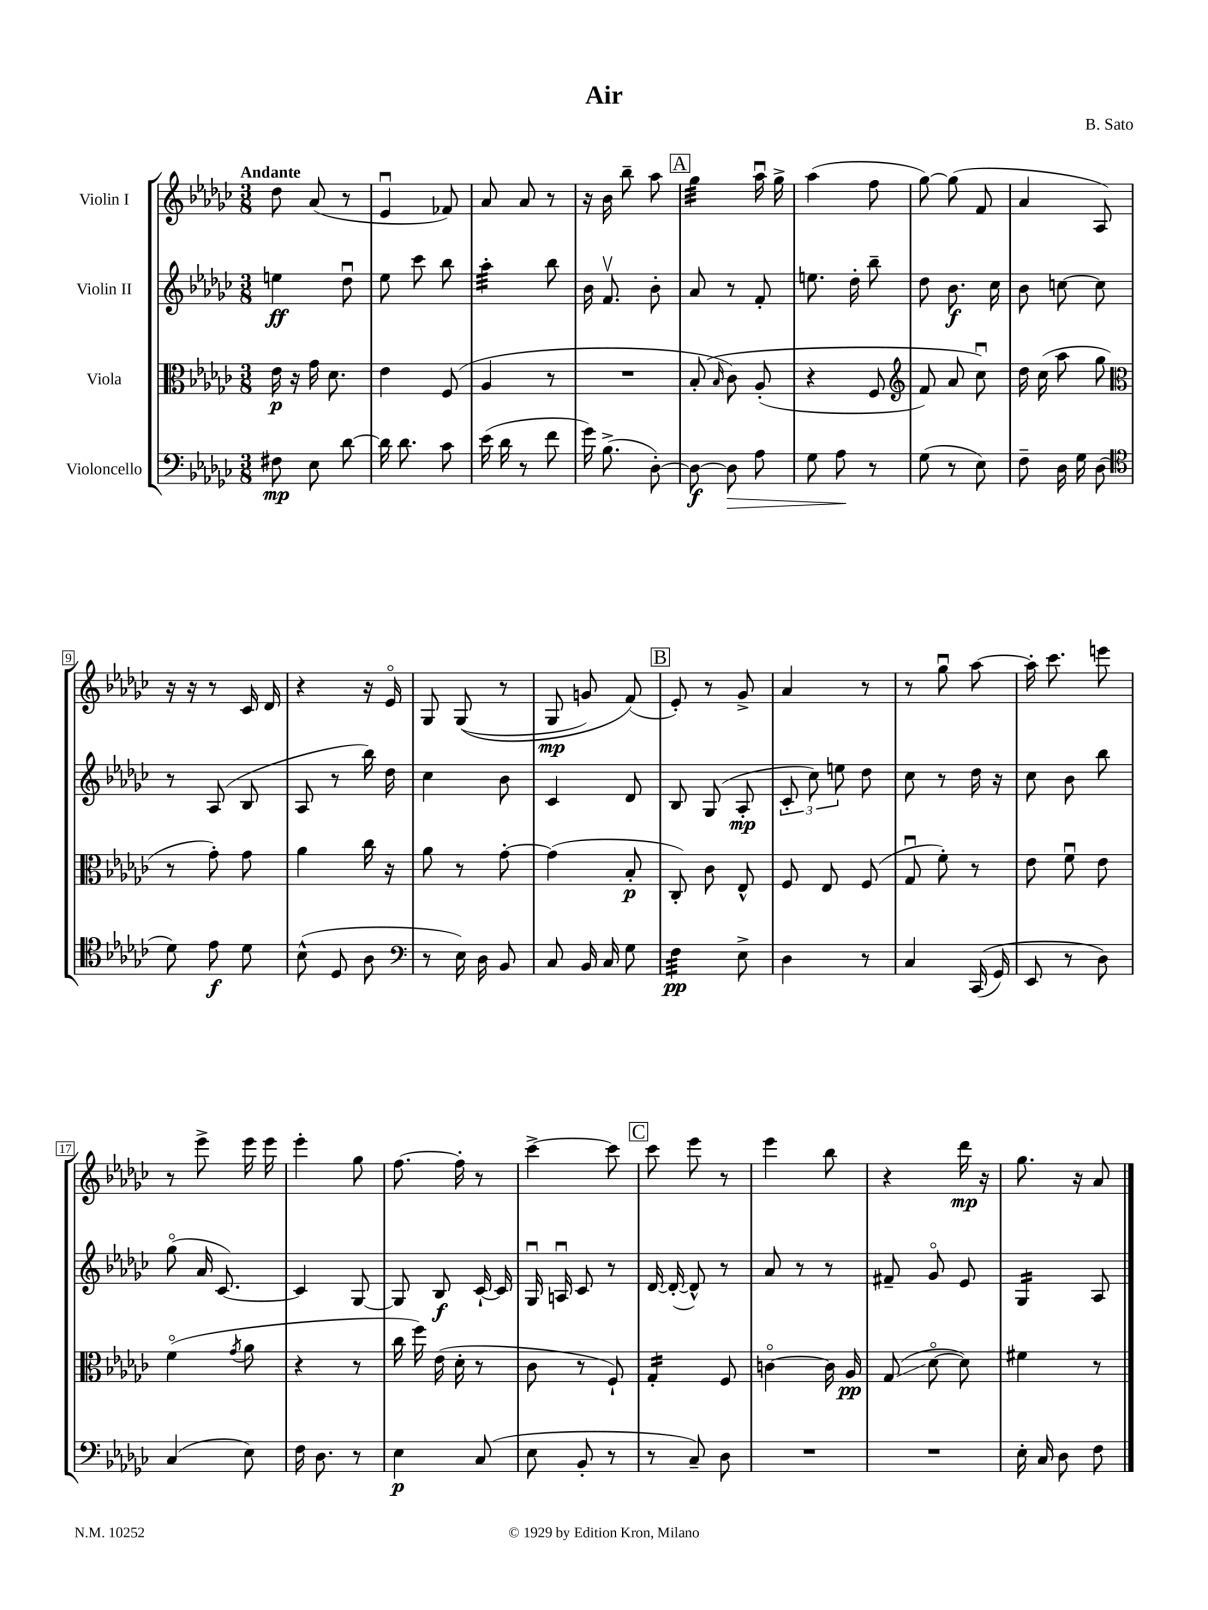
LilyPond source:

\header { title = "Air" composer = "B. Sato" }
<<
\new StaffGroup <<
\new Staff = "s0" \with { instrumentName = "Violin I" } {
    \clef treble \key ges \major \numericTimeSignature \time 3/8 \tempo "Andante"
    \autoBeamOff des''8 aes'8( r8 |
    ees'4\downbow fes'8) |
    aes'8 aes'8 r8 |
    r16 bes'16 bes''8-- aes''8 |
    \mark \markup { \box "A" } ges''4:32 aes''16\downbow ges''16-> |
    aes''4( f''8 |
    ges''8~) ges''8( f'8 |
    aes'4 aes8) |
    r16 r16 r8 ces'16 des'16 |
    r4 r16 ees'16\flageolet |
    ges8 ges8(\( r8 |
    ges8\mp g'8) f'8(\) |
    \mark \markup { \box "B" } ees'8-.) r8 ges'8-> |
    aes'4 r8 |
    r8 ges''8\downbow aes''8~ |
    aes''16-. ces'''8. e'''8 |
    r8 ees'''8-> ees'''16 ees'''16 |
    ees'''4-. ges''8 |
    f''8.~ f''16-. r8 |
    ces'''4~-> ces'''8 |
    \mark \markup { \box "C" } ces'''8 ees'''8 r8 |
    ees'''4 bes''8 |
    r4 des'''16\mp r16 |
    ges''8. r16 aes'8 \bar "|." |
}
\new Staff = "s1" \with { instrumentName = "Violin II" } {
    \clef treble \key ges \major \numericTimeSignature \time 3/8
    \autoBeamOff e''4\ff des''8\downbow |
    ees''8 ces'''8 bes''8 |
    aes''4:32-. bes''8 |
    bes'16 f'8.\upbow bes'8-. |
    \mark \markup { \box "A" } aes'8 r8 f'8-. |
    e''8. des''16-. bes''8-- |
    des''8 bes'8.\f ces''16 |
    bes'8 c''8~ c''8 |
    r8 aes8( bes8 |
    aes8 r8 bes''16) des''16 |
    ces''4 bes'8 |
    ces'4 des'8 |
    \mark \markup { \box "B" } bes8 ges8( aes8-.\mp |
    \tuplet 3/2 { ces'8-. ces''8) e''8 } des''8 |
    ces''8 r8 des''16 r16 |
    ces''8 bes'8 bes''8 |
    ges''8\flageolet( aes'16 ces'8.~) |
    ces'4 ges8~ |
    ges8 bes8\f ces'16~-! ces'16 |
    ges16\downbow a16\downbow ces'8 r8 |
    \mark \markup { \box "C" } des'16~ des'16~-.( des'8-^) r8 |
    aes'8 r8 r8 |
    fis'8-- ges'8\flageolet ees'8 |
    ges4:16 aes8 \bar "|." |
}
\new Staff = "s2" \with { instrumentName = "Viola" } {
    \clef alto \key ges \major \numericTimeSignature \time 3/8
    \autoBeamOff ees'16\p r16 ges'16 des'8. |
    ees'4 f8( |
    aes4 r8 |
    R4. |
    \mark \markup { \box "A" } bes8-.\( \grace { bes16 } ces'8) aes8-.( |
    r4 f8 |
    \clef treble f'8) aes'8 ces''8\downbow\) |
    des''16 ces''16( aes''8 ges''8 |
    \clef alto r8 ges'8-.) ges'8 |
    aes'4 ces''16 r16 |
    aes'8 r8 ges'8~-. |
    ges'4( bes8-.\p |
    \mark \markup { \box "B" } ces8-.) ces'8 ees8-^ |
    f8 ees8 f8( |
    ges8\downbow f'8-.) r8 |
    ees'8 f'8\downbow ees'8 |
    f'4\flageolet( \acciaccatura { ges'8 } aes'8 |
    r4 r8 |
    ces''16 f''16) ees'16( des'16-. r8 |
    ces'8 r8 f8-!) |
    \mark \markup { \box "C" } ges4:16-. f8 |
    c'4~\flageolet c'16 aes16\pp |
    ges8\glissando( des'8~\flageolet des'8) |
    fis'4 r8 \bar "|." |
}
\new Staff = "s3" \with { instrumentName = "Violoncello" } {
    \clef bass \key ges \major \numericTimeSignature \time 3/8
    \autoBeamOff fis8\mp ees8 des'8~ |
    des'16 des'8. ces'8 |
    ees'16( des'16 r8 f'8 |
    ges'16) bes8.->( des8~-.) |
    \mark \markup { \box "A" } des8~\f des8\> aes8 |
    ges8 aes8\! r8 |
    ges8( r8 ees8) |
    f8-- des16 ges16 des8( |
    \clef tenor des'8) ees'8\f des'8 |
    bes8-^( des8 aes8 |
    \clef bass r8 ees16) des16 bes,8 |
    ces8 bes,16 ces16 ges8 |
    \mark \markup { \box "B" } f4:32\pp ees8-> |
    des4 r8 |
    ces4 ces,16(\( ges,16) |
    ees,8 r8 des8\) |
    ces4( ees8) |
    f16 des8. r8 |
    ees4\p ces8( |
    ees8 bes,8-. r8 |
    \mark \markup { \box "C" } r8 ces8--) des8 |
    R4. |
    R4. |
    ees16-. ces16 des8 f8 \bar "|." |
}
>>
>>
\layout { \context { \Score \override BarNumber.stencil = #(make-stencil-boxer 0.1 0.3 ly:text-interface::print) } }
